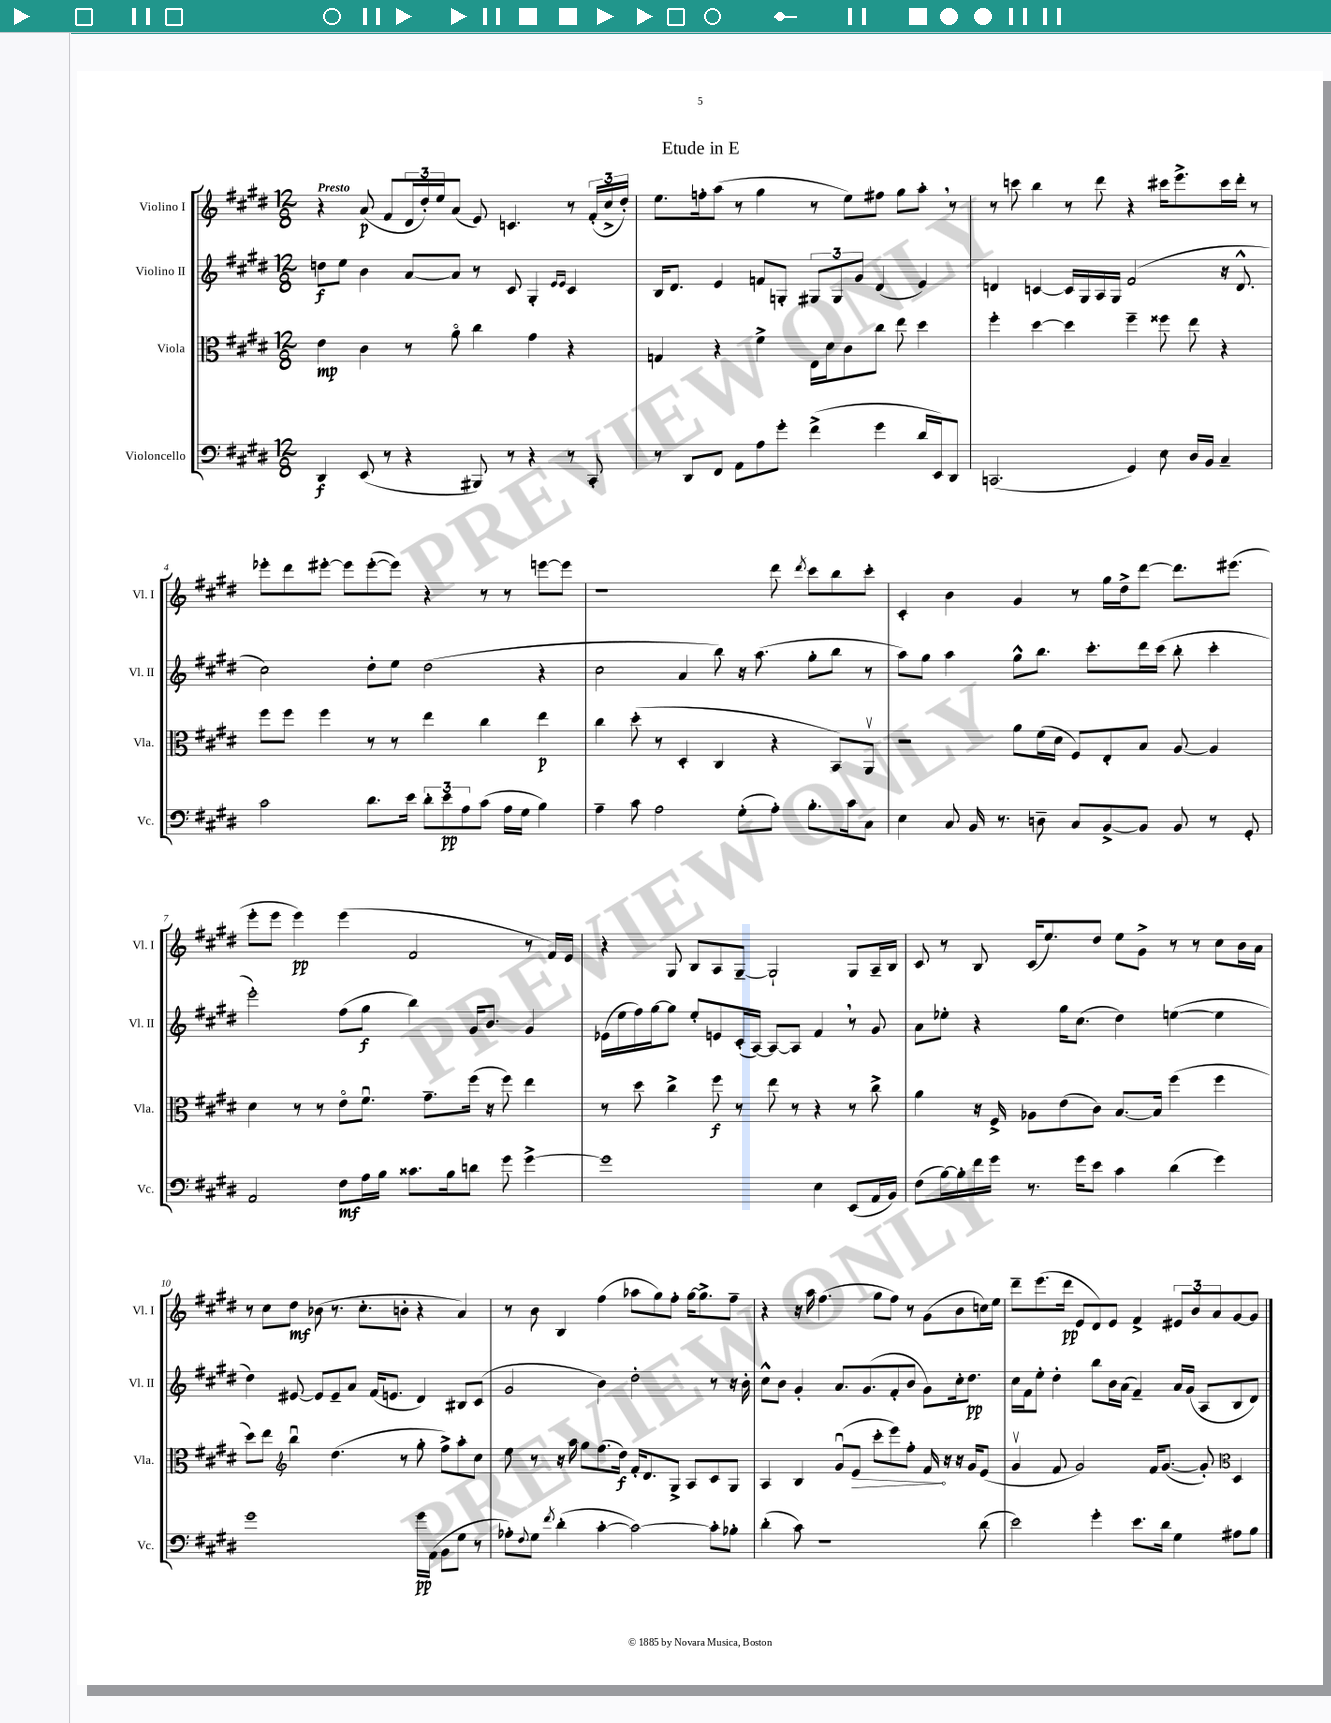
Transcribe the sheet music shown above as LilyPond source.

\header { title = "Etude in E" }
<<
\new StaffGroup <<
\new Staff = "s0" \with { instrumentName = "Violino I" shortInstrumentName = "Vl. I" } {
    \clef treble \key e \major \numericTimeSignature \time 12/8 \tempo "Presto"
    r4 a'8\p( fis'8 \tuplet 3/2 { dis'16 dis''16-.) e''16 } a'8( e'8) c'4. r8 \tuplet 3/2 { fis'16-.( cis''16-> dis''16-.) } |
    e''8. f''16-. a''8( r8 gis''4 r8 e''8) fis''8 gis''8 a''8-. \breathe r8 |
    r8 c'''8 b''4 r8 dis'''8 r4 cis'''16 e'''8.-> cis'''16 dis'''16-. r8 |
    ees'''8-. dis'''8 eis'''8~-. eis'''8 eis'''8~-.( eis'''8) r4 r8 r8 e'''8~ e'''8 |
    r1 dis'''8 \acciaccatura { dis'''8 } cis'''8 b''8 cis'''8-. |
    cis'4-. b'4 gis'4 r8 gis''16 dis''16-> dis'''8~ dis'''8. eis'''8.( |
    e'''8-. e'''8 e'''4\pp) e'''4( fis'2 r8 fis'16) e'16 |
    r4 gis8 b8 a8 gis8~-- gis2-! gis8 a16-- b16 |
    cis'8 r8 b8 cis'16( e''8.) dis''8 e''8 gis'8-> r8 r8 cis''8 b'16 a'16 |
    r8 cis''8 dis''8\mf bes'8( r8. cis''8.-. b'8-. r4 a'4) |
    r8 b'8 b4 fis''4( aes''8 gis''8) fis''8-. gis''16~ gis''8.-> fis''8-- |
    r4 r16 a''16 fis''4.( gis''8 fis''8) r8 gis'8( b'8 c''16) e''16 |
    dis'''8-- e'''8.( dis'''16\pp e'8 dis'8) e'8 fis'4-> \tuplet 3/2 { eis'8 b'8 a'8 } gis'8~ gis'8 \bar "|." |
}
\new Staff = "s1" \with { instrumentName = "Violino II" shortInstrumentName = "Vl. II" } {
    \clef treble \key e \major \numericTimeSignature \time 12/8
    d''8\f e''8 b'4 a'8~ a'8 r8 cis'8 gis4-. \grace { e'16 e'16 } cis'4 |
    b16 dis'8. e'4 f'8 g8-. \tuplet 3/2 { gis8 gis8 gis'8 } dis'4( e'4) |
    d'4 c'4~ c'16 gis16 a16 gis16 fis'2( r16 d'8.-^ |
    cis''2) dis''8-. e''8 dis''2( r4 |
    cis''2 a'4 b''8) r16 a''8.( gis''8-. b''8 r8 |
    a''8) gis''8 a''4 gis''8-^ b''8. cis'''8.-. dis'''16 cis'''16( b''8-. cis'''4-. |
    e'''2-.) fis''8( gis''8\f b''4) gis'16 b'8. gis'4 |
    ees'16( e''16 fis''16) gis''16~ gis''8 e''8-. e'8 cis'16-.( a16~) a8~ a8 fis'4 \breathe r8 gis'8 |
    a'8 ees''8-. r4 gis''16 cis''8.( dis''4) e''4~( e''4 |
    dis''4) eis'8~ eis'8 eis'8-- a'8 fis'16( e'8. dis'4) bis8 cis'8( |
    gis'2 b'4) dis''2-. r8 r16 b'16-. |
    cis''8-^ b'8 gis'4-. a'8. gis'8.( fis'8-. b'8 gis'8) cis''16-. dis''8.\pp |
    cis''16 fis'16 e''8-. dis''4-. b''8 b'16 a'16( fis'4--) a'16 gis'16( a8 b8 dis'8) \bar "|." |
}
\new Staff = "s2" \with { instrumentName = "Viola" shortInstrumentName = "Vla." } {
    \clef alto \key e \major \numericTimeSignature \time 12/8
    e'4\mp cis'4 r8 a'8\flageolet cis''4 gis'4 r4 |
    g4 r4 fis'4-> e16 dis'16 cis'8 cis''8 e''8 dis''4 |
    fis''4-. dis''4~ dis''4 fis''4-- fisis''8 e''8 r4 |
    fis''8 fis''8 fis''4 r8 r8 e''4 cis''4 e''4\p |
    cis''4 dis''8-.( r8 dis4-. cis4 r4 b,8) a,8\upbow |
    r2 a'8 fis'16( dis'16 fis8) e8-. b8 a8~ a4 |
    dis'4 r8 r8 e'8\flageolet fis'8.\downbow gis'8.-- fis''16( r16 fis''8) e''4 |
    r8 dis''8 cis''4-> fis''8\f r8 e''8 r8 r4 r8 cis''8-> |
    a'4 r16 fis16-> aes8 e'8( cis'8) b8.~ b16 fis''4( fis''4 |
    dis''8) e''8 \clef treble b''4\downbow dis''4.( r8 gis''8-. fis''8->) a''8-. cis''8 |
    e''8 r8 r16 a''16 gis''8 fis''8.( dis''16\f) fis'16-. dis'8. gis8-> a8 cis'8 gis8 |
    a4 b4 gis'8\downbow( \once \override Hairpin.circled-tip = ##t e'8\> cis'''8-. e'''8) fis''8-. fis'16\! r16 r16 gis'16 e'8( |
    gis'4\upbow fis'8 gis'2) fis'16 gis'8.~( gis'8-.) \clef alto dis4 \bar "|." |
}
\new Staff = "s3" \with { instrumentName = "Violoncello" shortInstrumentName = "Vc." } {
    \clef bass \key e \major \numericTimeSignature \time 12/8
    dis,4\f e,8( r8 r4 bis,,8) r8 r4 r8 cis,8-. |
    r8 dis,8 fis,8 a,8 a8 gis'8-. fis'4->( gis'4 dis'16 e,16) dis,8 |
    c,2.( gis,4) e8 dis16 b,16 cis4-- |
    cis'2 dis'8. e'16 \tuplet 3/2 { dis'8-. e'8\pp a8 } cis'8( a16 gis16 b4) |
    a4-- cis'8 a2 gis8-.( a8-.) b8.-. cis'16 cis8 |
    e4 cis8 b,16 r8. d8-- cis8 b,8~-> b,8 b,8 r8 gis,8-. |
    a,2 fis8\mf a16 b16 cisis'8. b16 d'8 gis'8 gis'4~-> |
    gis'1 e4 e,8( a,16 b,16) |
    fis8( b16~) b16-. fis'16 gis'16 r8. gis'16 e'8 cis'4 dis'4( gis'4) |
    gis'1 gis'16\pp a,16( b,8 gis8 r8 |
    aes8-.) \appoggiatura { fis8 } gis8 \acciaccatura { fis'8 } dis'4-.( cis'4~-. cis'2~) cis'8-. bes8-. |
    dis'4-.( cis'8) r1 dis'8( |
    e'2) gis'4-. e'8. dis'16 gis4 ais8 b8 \bar "|." |
}
>>
>>
